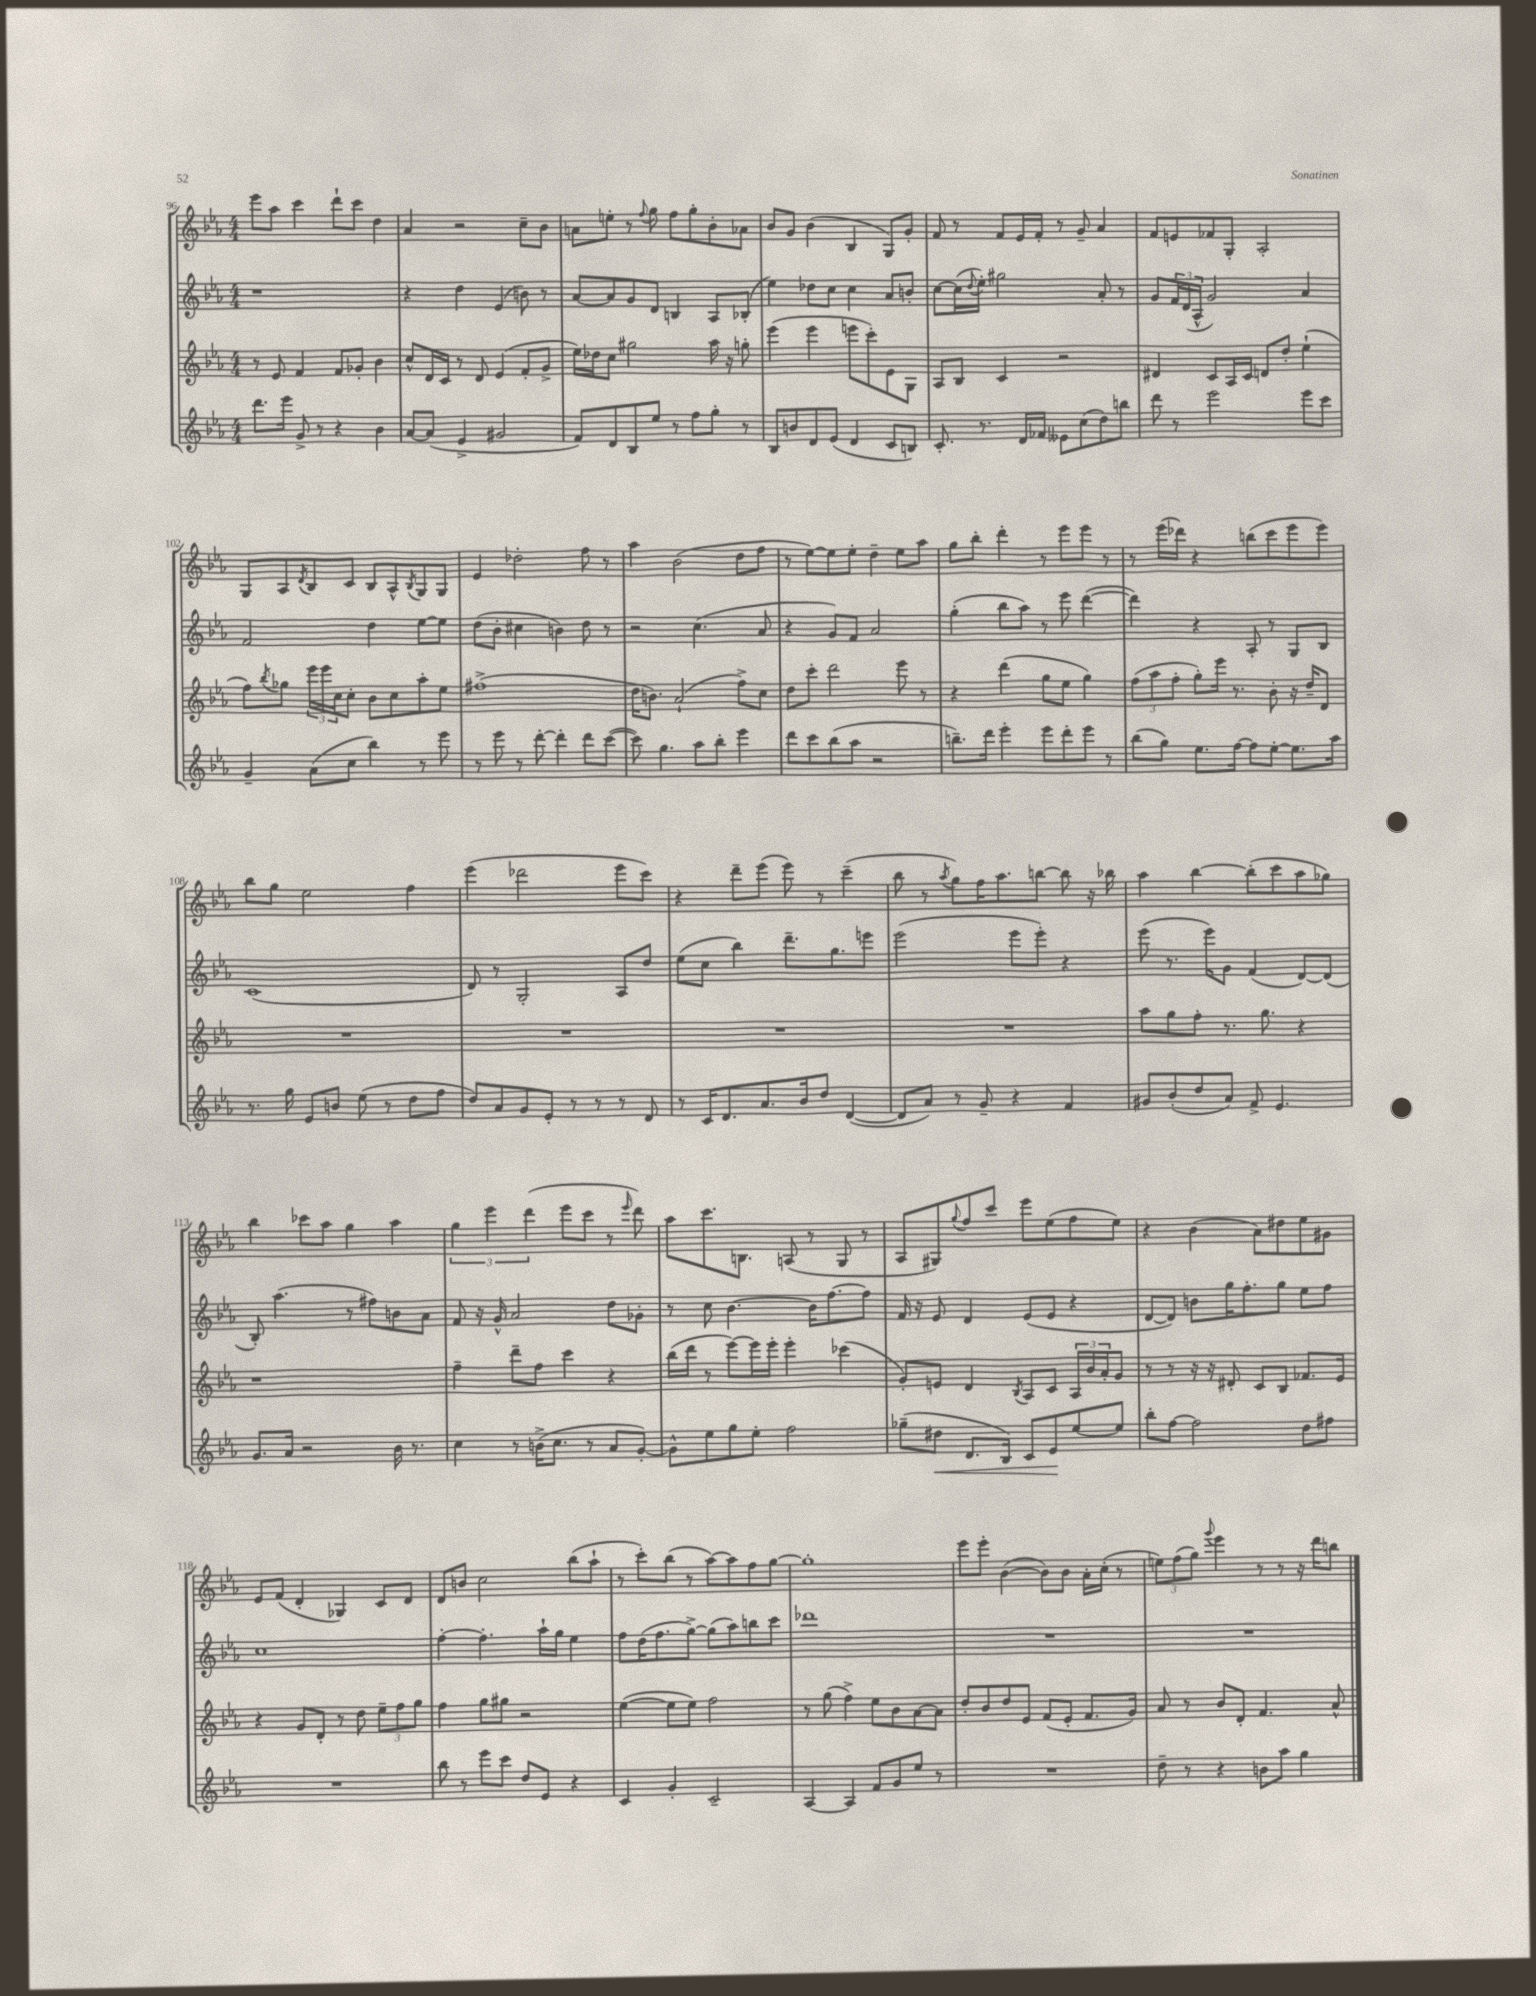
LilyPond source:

<<
\new StaffGroup <<
\new Staff = "s0" {
    \clef treble \key ees \major \numericTimeSignature \time 4/4
    ees'''8 aes''8 c'''4 d'''8-! c'''8 d''4 |
    aes'4 r2 c''8-- bes'8 |
    a'8 e''8-. r8 \appoggiatura { f''8 } g''8 f''8 g''8-. bes'8-. aes'8 |
    bes'8 g'8 bes'4( bes4 g8) g'8-. |
    f'8 r8 f'8 ees'16 f'16-. r8 g'8-- aes'4 |
    f'8 e'8 fes'8 g8-. aes2-. |
    g8 aes8 \acciaccatura { d'8 } bes8 c'8 bes8 aes8-^ \acciaccatura { bes8 } g8 g8 |
    ees'4 des''2-. f''8 r8 |
    aes''4 bes'2( d''8 f''8 |
    r8 ees''8~) ees''8 ees''8-. d''4-- ees''8 aes''8 |
    g''8 bes''8-. d'''4-. r8 ees'''8 ees'''8 r8 |
    r8 ees'''16( des'''16) r4 b''8( c'''8 ees'''8 ees'''8) |
    bes''8 g''8 ees''2 f''4 |
    ees'''4( des'''2 ees'''8 c'''8) |
    r4 d'''8-- ees'''8( ees'''8) r8 c'''4--( |
    bes''8 r8 \acciaccatura { aes''8 } g''8) f''16 aes''8. b''8~ b''8 r16 bes''16 |
    aes''4 bes''4~ bes''8-.( c'''8 aes''8 ges''8) |
    bes''4 ces'''8 aes''8 g''4 aes''4 |
    \tuplet 3/2 { g''4 ees'''4 d'''4( } ees'''8 c'''8 r8 \grace { ees'''16 } d'''8) |
    aes''8 c'''8. b8. a8( r8 g8 r8 |
    aes8 gis8) \appoggiatura { g''8 } f''8 c'''8 ees'''8 ees''8( f''8 ees''8) |
    r4 bes'4( aes'8) dis''8 ees''8 gis'8 |
    ees'8 f'8( d'4-. ges4) c'8 d'8 |
    d'8 b'8 c''2 bes''8( aes''8-! |
    r8 c'''8-.) bes''8( r8 aes''8~) aes''8 f''8 g''8~ |
    g''1-. |
    ees'''8 ees'''8-. bes'4~( bes'8) bes'8 aes'16-. c''16-.( r8 |
    \tuplet 3/2 { e''8) f''8( g''8) } \appoggiatura { g'''8 } ees'''4 r8 r8 r16 d'''16 b''8 \bar "|." |
}
\new Staff = "s1" {
    \clef treble \key ees \major \numericTimeSignature \time 4/4
    r1 |
    r4 d''4 ees'4( b'8) r8 |
    aes'8~ aes'8 g'8 d'8 b4 aes8 bes8-.( |
    ees''4) des''8 c''8 c''4 aes'8 b'8-. |
    c''8~ c''16( \appoggiatura { d''8 } ees''16-.) gis''2 aes'8-. r8 |
    g'8 \tuplet 3/2 { f'16 d'16( aes16-^ } g'2) aes'4 |
    f'2 d''4 ees''8~ ees''8 |
    d''8( bes'8-. cis''4 b'4) d''8 r8 |
    r2 c''4.( aes'8 |
    r4 g'8) f'8 aes'2 |
    g''4-.( bes''8 aes''8) r8 ees'''8 d'''4~( |
    d'''4) r4 aes8-. r8 g8 bes8 |
    c'1( |
    d'8) r8 g2-. aes8 d''8 |
    ees''8( c''8 bes''4) d'''8.-- g''8. e'''8 |
    ees'''2( ees'''8 ees'''8-.) r4 |
    ees'''8( r8. ees'''16) g'8 f'4( d'8~) d'8( |
    bes8-.) aes''4.( r8 fis''8) b'8 aes'8 |
    f'8 r16 g'16-^ aes'2 d''8 ges'8-. |
    r8 c''8 bes'4.~ bes'16 f''8.~ f''8 |
    f'16 r16 ees'8 d'4 ees'8( ees'8 r4 |
    d'8~ d'8) b'8 g''16 f''8.-. g''8 ees''8 f''8 |
    c''1 |
    f''4~-. f''4.-. aes''16-! g''16 ees''4 |
    f''8 d''16( f''8. g''8~->) g''8( aes''8) b''8 c'''8 |
    des'''1 |
    R1 |
    R1 \bar "|." |
}
\new Staff = "s2" {
    \clef treble \key ees \major \numericTimeSignature \time 4/4
    r8 ees'8 f'4 f'8 ges'8-. bes'4 |
    c''8-^ d'16 c'16 r8 d'8 ees'4( f'8-. g'8-> |
    ees''16) des''16 c''8 gis''2 aes''16 r16 g''8-. |
    ees'''4( ees'''4 e'''8 c'''8-.) ees'8 g8 |
    aes8 bes8 c'4 r2 |
    dis'4 c'8 aes16 c'16 d'8 d''8-. ees''4-!( |
    f''8) \acciaccatura { bes''8 } ges''8 \tuplet 3/2 { ees'''16 ees'''16 c''16 } c''8-. bes'8 c''8 aes''8-. ees''8 |
    fis''1->( |
    d''16 b'8.) aes'2-!( f''8->) c''8 |
    d''8 c'''8-. d'''2 ees'''8 r8 |
    r4 d'''4( g''8 ees''8 g''4) |
    \tuplet 3/2 { f''8( aes''8 f''8-. } g''8-.) ees'''16 r8. bes'8-. r16 d''16-- d'8 |
    R1 |
    R1 |
    R1 |
    R1 |
    aes''8 g''8 f''8-. r8. g''8. r4 |
    r1 |
    f''4-- d'''8-- f''8 c'''4 r4 |
    bes''16( d'''16 r8 ees'''8~) ees'''16 ees'''16-. ees'''4-. ces'''4( |
    g'8-.) e'8 d'4 \acciaccatura { bes8 } aes8 c'8 \tuplet 3/2 { aes16 bes'16 aes'16-. } g'8 |
    r8 r8 r16 r16 dis'8-. c'8 bes8 fes'8. ees'16 |
    r4 g'8 d'8-. r8 d''8 \tuplet 3/2 { ees''8-- f''8 g''8 } |
    f''4 g''8 gis''8 r2 |
    ees''4~( ees''8 ees''8) f''2 |
    r8 g''8( f''4->) ees''8 bes'8 aes'8~ aes'8 |
    d''8-. bes'8 d''8 ees'8 f'8( ees'8-. f'8. g'16) |
    aes'8 r8 bes'8 d'8-. f'4. aes'8-^ \bar "|." |
}
\new Staff = "s3" {
    \clef treble \key ees \major \numericTimeSignature \time 4/4
    d'''8. ees'''16 g'8-> r8 r4 bes'4 |
    aes'8~ aes'8( ees'4-> gis'2 |
    f'8) d'8 bes8 ees''8 r8 f''8 g''8-. r8 |
    bes8 b'8 d'8 ees'8( d'4 c'8 b8) |
    c'8.-. r8. d'16 fes'16 eeses'8 c''8( d''8) b''8 |
    d'''8 r8 ees'''2 ees'''8 c'''8 |
    g'4-- aes'8( c''8 bes''4) r8 ees'''8 |
    r8 ees'''8 r8 d'''8~-. d'''4-. d'''8 c'''8~( |
    c'''8) g''4. aes''8 bes''8-. ees'''4 |
    d'''8 c'''8 bes''8( aes''8 r2 |
    b''8.--) d'''16 ees'''4-. ees'''8 d'''8-. ees'''8 r8 |
    bes''8( g''8) ees''8. f''16~ f''8 ees''8~-. ees''8. aes''16 |
    r8. g''16 ees'8 b'8 ees''8( r8 d''8 f''8 |
    d''8) aes'8 g'8 ees'8-. r8 r8 r8 d'8 |
    r8 c'16 d'8. aes'8. bes'16 d''8 d'4~( |
    d'8 aes'8) r8 g'8-- r4 f'4 |
    gis'8 bes'8-.( d''8 aes'8) f'8-> ees'4. |
    g'8. aes'16 r2 bes'16 r8. |
    c''4 r8 b'16->( c''8. r8 aes'8 g'8~-.) |
    g'8-^ ees''8 g''8 ees''8-. f''2 |
    ges''8--( dis''8\< d'8. bes16) c'8 ees'8\! ees''8~ ees''8 |
    bes''8-. f''8~ f''2 d''8 fis''8 |
    R1 |
    bes''8 r8 ees'''8 c'''8 d''8 ees'8 r4 |
    c'4 g'4-. c'2-- |
    aes4~ aes4 f'8 g'8 ees''8 r8 |
    R1 |
    d''8-- r8 r4 b'8 aes''8 g''4 \bar "|." |
}
>>
>>
\layout { \context { \Score currentBarNumber = #96 } }
